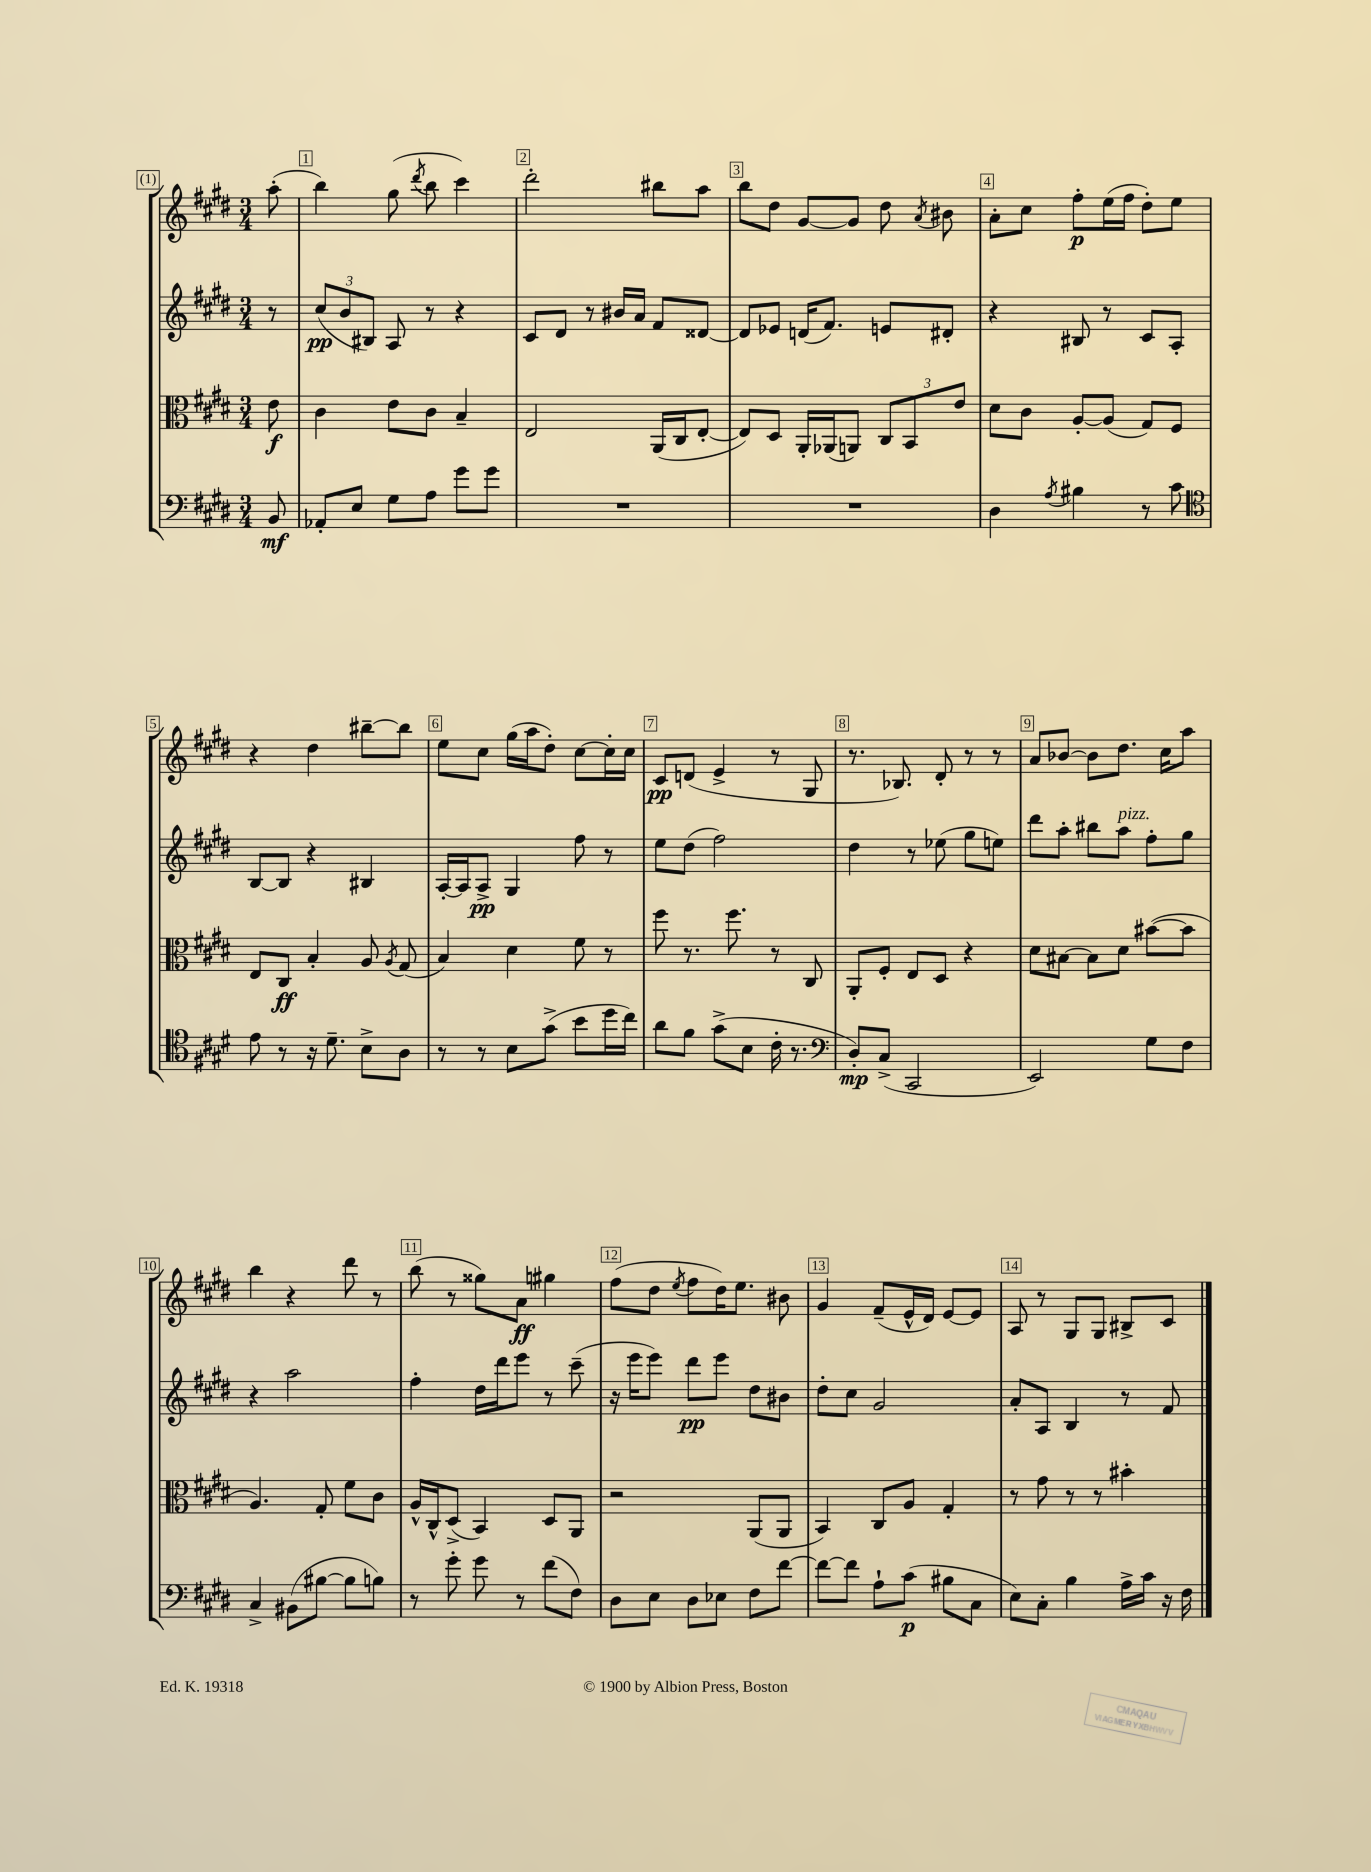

**kern	**dynam	**kern	**dynam	**kern	**dynam	**kern	**dynam
*part4	*part4	*part3	*part3	*part2	*part2	*part1	*part1
*staff4	*staff4	*staff3	*staff3	*staff2	*staff2	*staff1	*staff1
*clefF4	*	*clefC3	*	*clefG2	*	*clefG2	*
*k[f#c#g#d#]	*	*k[f#c#g#d#]	*	*k[f#c#g#d#]	*	*k[f#c#g#d#]	*
*M3/4	*	*M3/4	*	*M3/4	*	*M3/4	*
=	=	=	=	=	=	=	=
8BB/	mf	8e\	f	8r	.	(8aa'\	.
=1	=1	=1	=1	=1	=1	=1	=1
8AA-X'/L	.	4c#\	.	(12cc#/L	pp	4bb\)	.
.	.	.	.	12b/	.	.	.
8E/J	.	.	.	.	.	.	.
.	.	.	.	12B#X/J)	.	.	.
8G#\L	.	8e\L	.	8A/	.	(8gg#\	.
.	.	.	.	.	.	8qddd#/	.
8A\J	.	8c#\J	.	8r	.	8bb\	.
8g#\L	.	4B~/	.	4r	.	4ccc#\)	.
8g#\J	.	.	.	.	.	.	.
=2	=2	=2	=2	=2	=2	=2	=2
2.r	.	2E/	.	8c#/L	.	2ddd#'\	.
.	.	.	.	8d#/J	.	.	.
.	.	.	.	8r	.	.	.
.	.	.	.	16b#X/LL	.	.	.
.	.	.	.	16a/JJ	.	.	.
.	.	(16AA/LL	.	8f#/L	.	8bb#X\L	.
.	.	16C#/J	.	.	.	.	.
.	.	[8E'/J	.	[8d##X/J	.	8aa\J	.
=3	=3	=3	=3	=3	=3	=3	=3
2.r	.	8E/L])	.	8d##/L]	.	8bb\L	.
.	.	8D#/J	.	8e-X/J	.	8dd#\J	.
.	.	16AA'/LL	.	(16dn/KL	.	[8g#/L	.
.	.	(16AA-X/J	.	8.f#/J)	.	.	.
.	.	8AAn/J)	.	.	.	8g#/J]	.
.	.	12C#/L	.	8en/L	.	8dd#\	.
.	.	12BB/	.	.	.	.	.
.	.	.	.	.	.	8qa/	.
.	.	.	.	8d#X'/J	.	8b#X\	.
.	.	12e/J	.	.	.	.	.
=4	=4	=4	=4	=4	=4	=4	=4
4D#\	.	8d#\L	.	4r	.	8a'\L	.
.	.	8c#\J	.	.	.	8cc#\J	.
8qA/	.	.	.	.	.	.	.
4B#X\	.	[8A'/L	.	8B#X/	.	8ff#'\L	p
.	.	(8A/J]	.	8r	.	(16ee\L	.
.	.	.	.	.	.	16ff#\JJ	.
8r	.	8G#/L)	.	8c#/L	.	8dd#'\L)	.
8c#\	.	8F#/J	.	8A'/J	.	8ee\J	.
!!LO:LB:g=z
=5	=5	=5	=5	=5	=5	=5	=5
*clefC4	*	*	*	*	*	*	*
8e\	.	8E/L	.	[8B/L	.	4r	.
8r	.	8C#/J	ff	8B/J]	.	.	.
16r	.	4B'/	.	4r	.	4dd#\	.
8.d#~\	.	.	.	.	.	.	.
8B^\L	.	8A/	.	4B#X/	.	[8bb#X~\L	.
.	.	8qA/	.	.	.	.	.
8A\J	.	(8G#/	.	.	.	8bb#\J]	.
=6	=6	=6	=6	=6	=6	=6	=6
8r	.	4B/)	.	[16A'/LL	.	8ee\L	.
.	.	.	.	16A/J]	.	.	.
8r	.	.	.	8A^/J	pp	8cc#\J	.
8B\L	.	4d#\	.	4G#/	.	(16gg#\LL	.
.	.	.	.	.	.	16aa\J	.
(8g#^\J	.	.	.	.	.	8dd#'\J)	.
8b\L	.	8f#\	.	8ff#\	.	[8cc#\L	.
16dd#\L	.	8r	.	8r	.	16cc#'\L]	.
16cc#\JJ)	.	.	.	.	.	16cc#\JJ	.
=7	=7	=7	=7	=7	=7	=7	=7
8a\L	.	8ff#\	.	8ee\L	.	8c#/L	pp
8f#\J	.	8.r	.	(8dd#\J	.	(8dn/J	.
(8g#^\L	.	.	.	2ff#\)	.	4e^/	.
.	.	8.ff#\	.	.	.	.	.
8B\J	.	.	.	.	.	.	.
16c#'\	.	8r	.	.	.	8r	.
8.r	.	.	.	.	.	.	.
.	.	8C#/	.	.	.	8G#/	.
=8	=8	=8	=8	=8	=8	=8	=8
*clefF4	*	*	*	*	*	*	*
8D#'/L)	mp	8AA'/L	.	4dd#\	.	8.r	.
(8C#^/J	.	8F#'/J	.	.	.	.	.
.	.	.	.	.	.	8.B-X/)	.
2CC#/	.	8E/L	.	8r	.	.	.
.	.	8D#/J	.	(8ee-X\	.	8d#'/	.
.	.	4r	.	8gg#\L	.	8r	.
.	.	.	.	8een\J)	.	8r	.
=9	=9	=9	=9	=9	=9	=9	=9
2EE/)	.	8d#\L	.	8ddd#\L	.	8a/L	.
.	.	[8B#X\J	.	8aa'\J	.	[8b-X/J	.
.	.	8B#\L]	.	8bb#X\L	.	8b-\L]	.
!	!	!	!	!LO:TX:a:i:t=pizz.	!	!	!
.	.	8d#\J	.	8aa\J	.	8.dd#\J	.
8G#\L	.	([8b#X\L	.	8ff#'\L	.	.	.
.	.	.	.	.	.	16cc#\KL	.
8F#\J	.	8b#\J]	.	8gg#\J	.	8aa\J	.
!!LO:LB:g=z
=10	=10	=10	=10	=10	=10	=10	=10
4C#^/	.	4.A/)	.	4r	.	4bb\	.
(8BB#X\L	.	.	.	2aa\	.	4r	.
[8B#X\J	.	8G#'/	.	.	.	.	.
8B#\L]	.	8f#\L	.	.	.	8ddd#\	.
8Bn\J)	.	8c#\J	.	.	.	8r	.
=11	=11	=11	=11	=11	=11	=11	=11
8r	.	16A^^/LL	.	4ff#'\	.	(8bb\	.
.	.	16C#^^/J	.	.	.	.	.
8g#'\	.	(8D#^/J	.	.	.	8r	.
8g#\	.	4BB/)	.	16dd#\LL	.	8gg##X\L)	.
.	.	.	.	16ddd#\J	.	.	.
8r	.	.	.	8eee\J	.	8a\J	ff
(8f#\L	.	8D#/L	.	8r	.	4gg#X\	.
8F#\J)	.	8AA/J	.	(8ccc#~\	.	.	.
=12	=12	=12	=12	=12	=12	=12	=12
8D#\L	.	2r	.	16r	.	(8ff#\L	.
.	.	.	.	16eee\KL	.	.	.
8E\J	.	.	.	8eee\J)	.	8dd#\J	.
.	.	.	.	.	.	8qee/	.
8D#\L	.	.	.	8ddd#\L	pp	8ff#\L	.
8E-X\J	.	.	.	8eee\J	.	16dd#\K)	.
.	.	.	.	.	.	8.ee\J	.
8F#\L	.	(8AA/L	.	8dd#\L	.	.	.
[8f#\J	.	8AA/J	.	8b#X\J	.	8b#X\	.
=13	=13	=13	=13	=13	=13	=13	=13
8f#\L_	.	4BB/)	.	8dd#'\L	.	4g#/	.
8f#\J]	.	.	.	8cc#\J	.	.	.
8A`\L	.	8C#/L	.	2g#/	.	(8f#~/L	.
(8c#\J	p	8A/J	.	.	.	16e^^/L	.
.	.	.	.	.	.	16d#/JJ)	.
8B#X\L	.	4G#'/	.	.	.	[8e/L	.
8C#\J	.	.	.	.	.	8e/J]	.
=14	=14	=14	=14	=14	=14	=14	=14
8E\L)	.	8r	.	8a'/L	.	8A/	.
8C#'\J	.	8g#\	.	8A/J	.	8r	.
4B\	.	8r	.	4B/	.	8G#/L	.
.	.	8r	.	.	.	8G#/J	.
16A^\LL	.	4b#X'\	.	8r	.	8B#X^/L	.
16c#\JJ	.	.	.	.	.	.	.
16r	.	.	.	8f#/	.	8c#/J	.
16F#\	.	.	.	.	.	.	.
==	==	==	==	==	==	==	==
*-	*-	*-	*-	*-	*-	*-	*-
